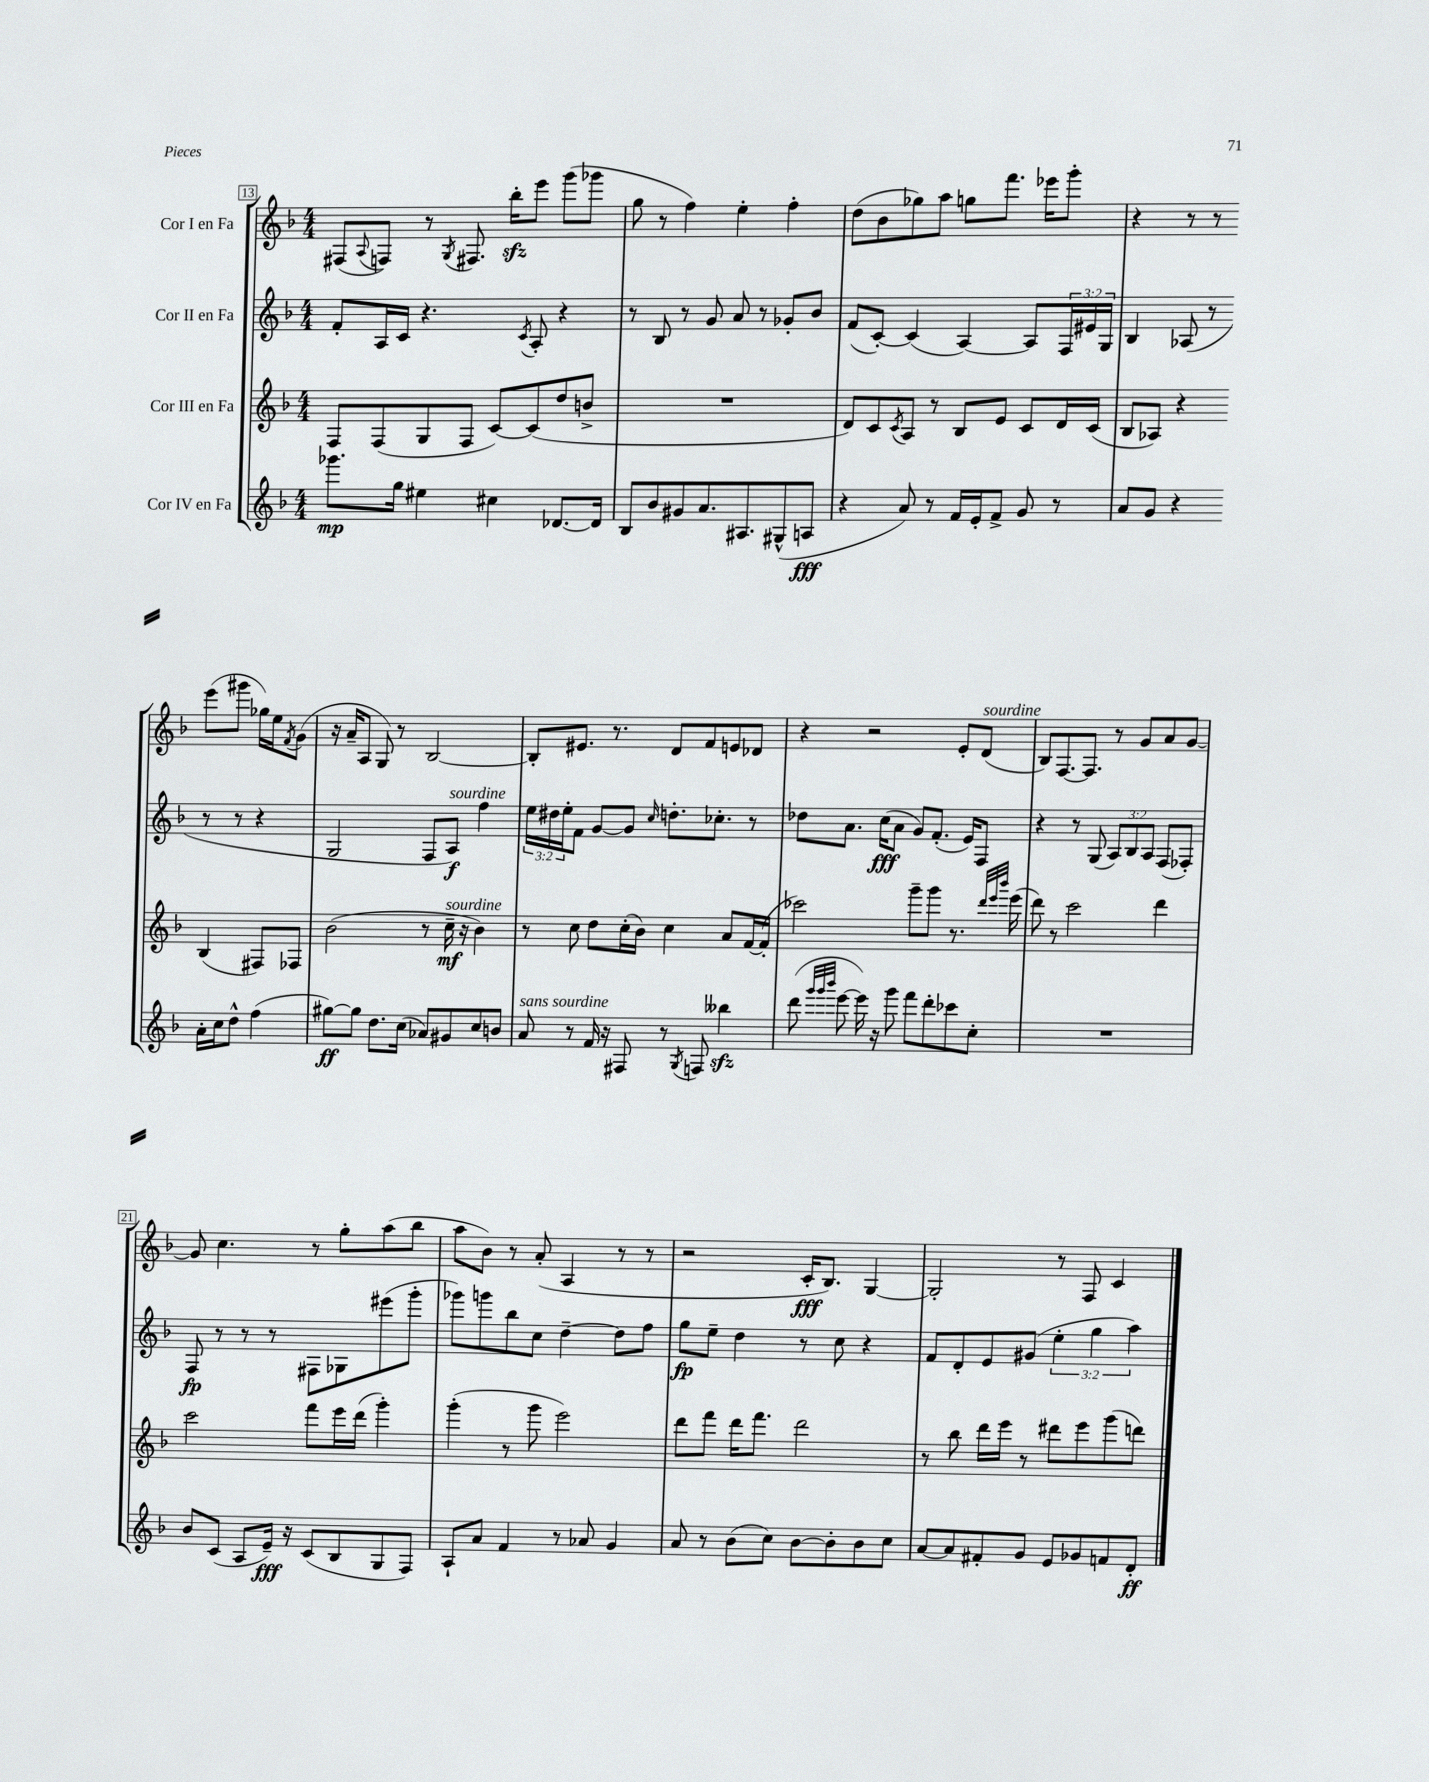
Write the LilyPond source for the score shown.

<<
\new StaffGroup <<
\new Staff = "s0" \with { instrumentName = "Cor I en Fa" } {
    \clef treble \key f \major \numericTimeSignature \time 4/4
    fis8( \appoggiatura { a8 } f8) r8 \acciaccatura { g8 } fis8. bes''16-.\sfz e'''8 g'''8( ges'''8 |
    g''8 r8 f''4) e''4-. f''4-. |
    d''8( bes'8 ges''8) a''8 g''8 f'''8. ees'''16 g'''8-. |
    r4 r8 r8 e'''8( gis'''8 ges''16) e''16 \acciaccatura { f'8 } g'8( |
    r16 a'16-- a8 g8) r8 bes2~ |
    bes8-. eis'8. r8. d'8 f'8 e'8 des'8 |
    r4 r2 e'8-. d'8^\markup { \italic "sourdine" }( |
    bes8) f8.~ f8. r8 g'8 a'8 g'8~ |
    g'8 c''4. r8 g''8-. a''8( bes''8 |
    a''8 bes'8) r8 a'8-.( a4 r8 r8 |
    r2 c'16-.\fff bes8.) g4~ |
    g2-. r8 f8 c'4 \bar "|." |
}
\new Staff = "s1" \with { instrumentName = "Cor II en Fa" } {
    \clef treble \key f \major \numericTimeSignature \time 4/4 \override Staff.TupletNumber.text = #tuplet-number::calc-fraction-text
    f'8-. a16 c'16 r4. \acciaccatura { c'8 } a8-. r4 |
    r8 bes8 r8 g'8 a'8 r8 ges'8-. bes'8 |
    f'8( c'8~-.) c'4( a4~) a8 \tuplet 3/2 { f16 eis'16 g16 } |
    bes4 aes8( r8 r8 r8 r4 |
    g2 f8 a8\f^\markup { \italic "sourdine" }) f''4 |
    \tuplet 3/2 { e''16 dis''16 e''16-. } f'8 g'8~ g'8 \grace { c''16 } d''8.-. ces''8.-. r8 |
    des''8 a'8. c''16\fff( a'8 g'8) f'8.-.( e'16) f8 |
    r4 r8 g8( \tuplet 3/2 { a8) bes8 a8 } f8( fes8-.) |
    f8\fp r8 r8 r8 fis8 ges8 eis'''8( g'''8-. |
    ges'''8) g'''8 bes''8 c''8 d''4~-- d''8 f''8 |
    g''8\fp e''8-- d''4 r8 c''8 r4 |
    f'8 d'8-. e'8 gis'8( \tuplet 3/2 { e''4-. g''4 a''4) } \bar "|." |
}
\new Staff = "s2" \with { instrumentName = "Cor III en Fa" } {
    \clef treble \key f \major \numericTimeSignature \time 4/4
    f8 f8( g8 f8 c'8~) c'8( d''8 b'8-> |
    R1 |
    d'8) c'8 \acciaccatura { c'8 } a8 r8 bes8 e'8 c'8 d'16 c'16( |
    bes8 aes8) r4 bes4( fis8) fes8 |
    bes'2( r8 c''16--\mf^\markup { \italic "sourdine" } r16 bes'4) |
    r8 c''8 d''8 c''16-.( bes'16) c''4 a'8 f'16~ f'16-.( |
    ces'''2) g'''8-- g'''8 r8. \grace { d'''32 e'''32 bes'''32 } e'''16( |
    d'''8) r8 c'''2 d'''4 |
    c'''2 f'''8 e'''16 d'''16( g'''4-.) |
    g'''4-.( r8 g'''8 e'''2) |
    d'''8 f'''8 d'''16 f'''8. d'''2 |
    r8 bes''8 d'''16 e'''16 r8 dis'''8 e'''8 g'''8( d'''8) \bar "|." |
}
\new Staff = "s3" \with { instrumentName = "Cor IV en Fa" } {
    \clef treble \key f \major \numericTimeSignature \time 4/4
    ges'''8.\mp g''16 eis''4 cis''4 des'8.~ des'16 |
    bes8 bes'8 gis'8 a'8. ais8. gis8-^( a8\fff |
    r4 a'8) r8 f'16 e'16-. f'8-> g'8 r8 |
    a'8 g'8 r4 a'16-. c''16 d''8-^ f''4( |
    gis''8~\ff) gis''8 d''8. c''16( aes'8) gis'8 c''8 b'8 |
    a'8^\markup { \italic "sans sourdine" } r8 f'16 r16 fis8 r8 \acciaccatura { g8 } f8 beses''4\sfz |
    d'''8( \grace { g'''32 g'''32 bes'''32 } e'''8~ e'''16) r16 g'''8 f'''8 d'''8-. ces'''8 c''8-. |
    R1 |
    bes'8 c'8( a8 e'16--\fff) r16 c'8( bes8 g8 f8) |
    a8-! a'8 f'4 r8 aes'8 g'4 |
    a'8 r8 bes'8( c''8) bes'8~ bes'8-. bes'8 c''8 |
    a'8~ a'8 fis'8-. g'8 e'8 ges'8 f'8 d'8-.\ff \bar "|." |
}
>>
>>
\layout { \context { \Score currentBarNumber = #13 \override BarNumber.stencil = #(make-stencil-boxer 0.1 0.3 ly:text-interface::print) } }
